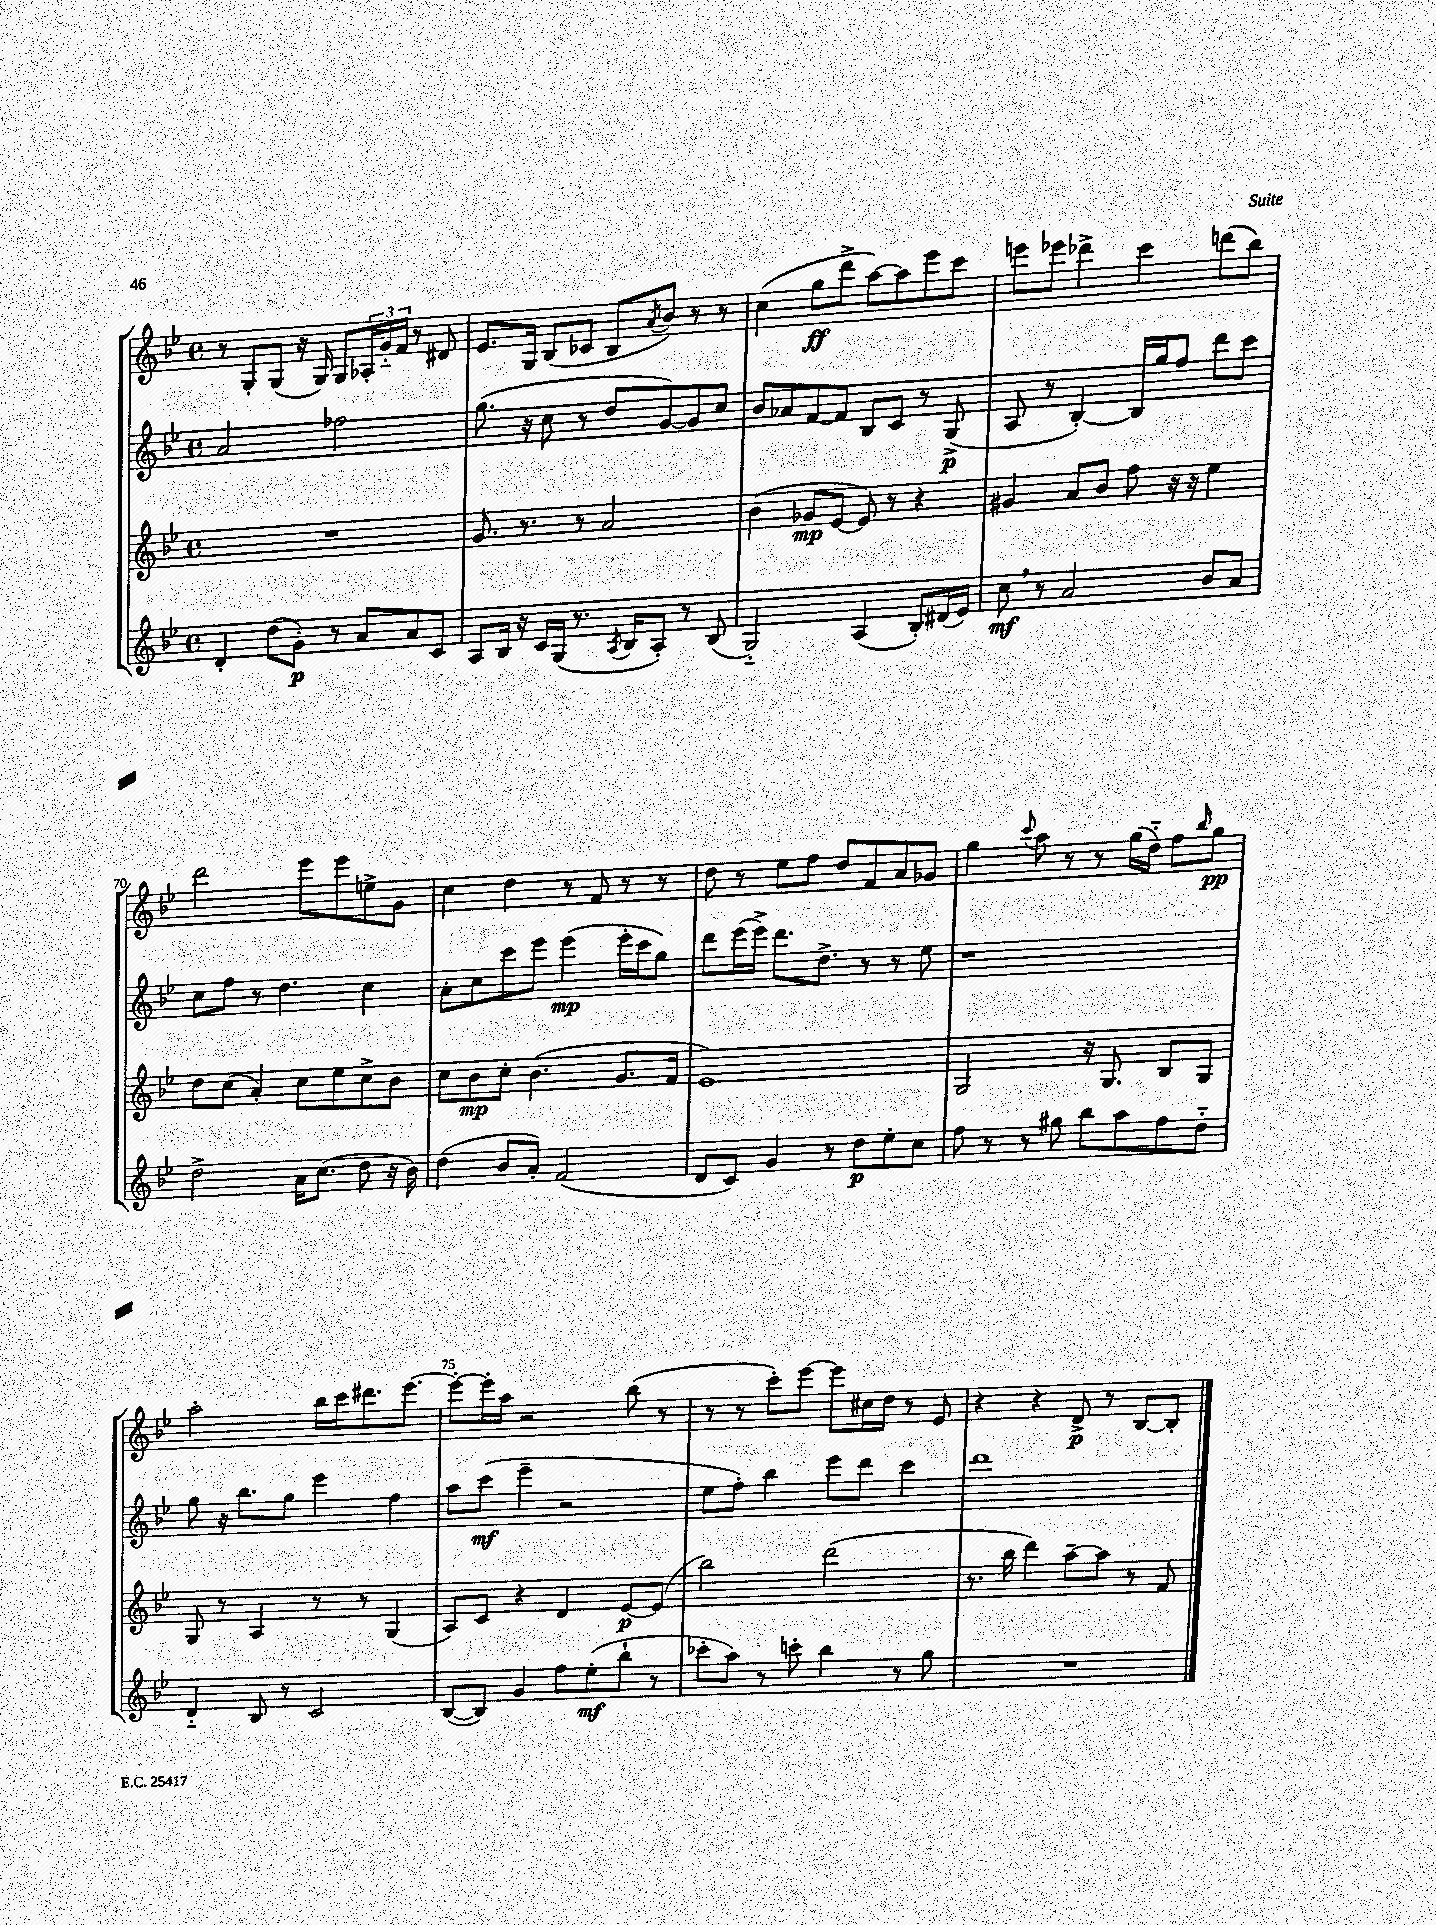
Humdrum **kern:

**kern	**dynam	**kern	**dynam	**kern	**dynam	**kern	**dynam
*part4	*part4	*part3	*part3	*part2	*part2	*part1	*part1
*staff4	*staff4	*staff3	*staff3	*staff2	*staff2	*staff1	*staff1
*clefG2	*	*clefG2	*	*clefG2	*	*clefG2	*
*k[b-e-]	*	*k[b-e-]	*	*k[b-e-]	*	*k[b-e-]	*
*M4/4	*	*M4/4	*	*M4/4	*	*M4/4	*
*met(c)	*	*met(c)	*	*met(c)	*	*met(c)	*
=66	=66	=66	=66	=66	=66	=66	=66
4d'/	.	1r	.	2a/	.	8r	.
.	.	.	.	.	.	8G'/L	.
(8dd\L	.	.	.	.	.	(8G/J	.
8g'\J)	p	.	.	.	.	16r	.
.	.	.	.	.	.	16G/)	.
8r	.	.	.	2ff-X\	.	8G/L	.
8a/L	.	.	.	.	.	24A-X'/L	.
.	.	.	.	.	.	24g/	.
.	.	.	.	.	.	24f/JJ	.
8a/	.	.	.	.	.	8r	.
8c/J	.	.	.	.	.	8d#X/	.
=67	=67	=67	=67	=67	=67	=67	=67
8A/L	.	8.g/	.	(8.gg\	.	8.e-/L	.
16B-/Jk	.	.	.	.	.	.	.
16r	.	8.r	.	16r	.	16G/Jk	.
16c/LL	.	.	.	8cc\	.	(8B-/L	.
(16G/JJ	.	.	.	.	.	.	.
8.r	.	8r	.	8r	.	8c-X/J	.
.	.	2a/	.	8dd/L	.	8B-/L	.
8qA/	.	.	.	.	.	.	.
16B-/KL	.	.	.	.	.	.	.
.	.	.	.	.	.	8qa/	.
8A'/J)	.	.	.	[8g/)	.	8b-/J)	.
8r	.	.	.	8g/]	.	8r	.
(8B-/	.	.	.	8cc/J	.	8r	.
=68	=68	=68	=68	=68	=68	=68	=68
2G/)	.	(4b-\	.	8b-/L	.	(4cc\	.
.	.	.	.	8a-X/	.	.	.
.	.	8g-X/L	mp	[8f/	.	8gg\L	ff
.	.	[8e-/J	.	8f/J]	.	8ddd^\J	.
(4A/	.	8e-/])	.	8B-/L	.	[8aa\L)	.
.	.	8r	.	8c/J	.	8aa\]	.
8B-'/L)	.	4r	.	8r	.	8eee-\	.
(16d#X/L	.	.	.	(8G^/	p	8ccc\J	.
16e-/JJ)	.	.	.	.	.	.	.
=69	=69	=69	=69	=69	=69	=69	=69
8cc,\	mf	4g#X/	.	8A/	.	8eeen\L	.
8r	.	.	.	8r	.	8eee-X\J	.
2a/	.	8a/L	.	[4B-'/)	.	4ddd-X^\	.
.	.	8b-/J	.	.	.	.	.
.	.	8ff\	.	16B-/LL]	.	4ccc\	.
.	.	.	.	16gg/J	.	.	.
.	.	16r	.	8ff/J	.	.	.
.	.	16r	.	.	.	.	.
8b-/L	.	4ee-\	.	8ddd\L	.	(8dddn\L	.
8a/J	.	.	.	8ccc\J	.	8bb-\J)	.
!!LO:LB:g=z
=70	=70	=70	=70	=70	=70	=70	=70
2dd^\	.	8dd\L	.	8cc\L	.	2ddd\	.
.	.	(8cc\J	.	8ff\J	.	.	.
.	.	4a'/)	.	8r	.	.	.
.	.	.	.	4.dd\	.	.	.
16a\KL	.	8cc\L	.	.	.	8eee-\L	.
(8.cc\J	.	.	.	.	.	.	.
.	.	8ee-\	.	.	.	8eee-\	.
8dd\	.	8cc^\	.	4cc\	.	8een^\	.
16r	.	8b-\J	.	.	.	8g\J	.
16b-\)	.	.	.	.	.	.	.
=71	=71	=71	=71	=71	=71	=71	=71
(4dd\	.	8cc\L	.	8a'\L	.	4cc\	.
.	.	8b-\	mp	8cc\	.	.	.
8b-/L	.	8cc'\J	.	8ccc\	.	4dd\	.
8a'/J)	.	(4.b-\	.	8eee-\J	.	.	.
(2f/	.	.	.	(4eee-\	mp	8r	.
.	.	.	.	.	.	8f/	.
.	.	8.g/L	.	16eee-'\LL	.	8r	.
.	.	.	.	16ccc\J	.	.	.
.	.	.	.	8gg\J)	.	8r	.
.	.	16f/Jk	.	.	.	.	.
=72	=72	=72	=72	=72	=72	=72	=72
8d/L	.	1e-)	.	8ddd\L	.	8dd\	.
8c/J)	.	.	.	(16eee-\L	.	8r	.
.	.	.	.	16eee-^\JJ)	.	.	.
4g/	.	.	.	8.ddd\L	.	8ee-\L	.
.	.	.	.	.	.	8ff\J	.
.	.	.	.	8.dd^\J	.	.	.
8r	.	.	.	.	.	8dd/L	.
8dd\L	p	.	.	8r	.	8f/	.
8ee-'\	.	.	.	8r	.	8a/	.
8cc\J	.	.	.	8ee-\	.	8g-X/J	.
=73	=73	=73	=73	=73	=73	=73	=73
8ff\	.	2G/	.	1r	.	4gg\	.
8r	.	.	.	.	.	.	.
.	.	.	.	.	.	8qqccc/	.
8r	.	.	.	.	.	8aa\	.
8gg#X\	.	.	.	.	.	8r	.
8bb-\L	.	16r	.	.	.	8r	.
.	.	8.G/	.	.	.	.	.
8aa\	.	.	.	.	.	(16gg\LL	.
.	.	.	.	.	.	16dd\JJ)	.
8ff\	.	8B-/L	.	.	.	8ff\L	.
.	.	.	.	.	.	16qqbb-/	.
8dd\J	.	8G/J	.	.	.	8gg\J	pp
!!LO:LB:g=z
=74	=74	=74	=74	=74	=74	=74	=74
4d/	.	8G/	.	8gg\	.	2aa'\	.
.	.	8r	.	16r	.	.	.
.	.	.	.	8.bb-\L	.	.	.
8B-/	.	4A/	.	.	.	.	.
8r	.	.	.	8gg\J	.	.	.
2c/	.	8r	.	4eee-\	.	16bb-\LL	.
.	.	.	.	.	.	16ccc\J	.
.	.	8r	.	.	.	8.ddd#X\	.
.	.	(4G/	.	4ff\	.	.	.
.	.	.	.	.	.	[8.eee-\J	.
=75	=75	=75	=75	=75	=75	=75	=75
([8B-/L	.	8A/L)	.	8aa\L	.	8eee-'\L_	.
8B-/J])	.	8c/J	.	(8ccc\J	mf	16eee-'\L]	.
.	.	.	.	.	.	16aa\JJ	.
4g/	.	4r	.	4eee-~\	.	2r	.
8ff\L	.	4d/	.	2r	.	.	.
(8ee-'\	mf	.	.	.	.	.	.
8bb-`\J	.	[8e-/L	p	.	.	(8bb-\	.
8r	.	(8e-/J]	.	.	.	8r	.
=76	=76	=76	=76	=76	=76	=76	=76
8ccc-X'\L	.	2bb-\)	.	8ee-\L	.	8r	.
8aa\J)	.	.	.	8ff'\J)	.	8r	.
8r	.	.	.	4bb-\	.	8ccc'\L)	.
8cccn'\	.	.	.	.	.	[8eee-\J	.
4bb-\	.	(2ddd\	.	8eee-\L	.	8eee-\L]	.
.	.	.	.	8ddd\J	.	16cc#X\L	.
.	.	.	.	.	.	16dd\JJ	.
8r	.	.	.	4ccc\	.	8r	.
8gg\	.	.	.	.	.	8e-/	.
=77	=77	=77	=77	=77	=77	=77	=77
1r	.	8.r	.	1ddd	.	4r	.
.	.	16bb-\	.	.	.	.	.
.	.	4ddd\)	.	.	.	4r	.
.	.	[8aa~\L	.	.	.	8d^/	p
.	.	8aa\J]	.	.	.	8r	.
.	.	8r	.	.	.	[8B-/L	.
.	.	8f/	.	.	.	8B-'/J]	.
==	==	==	==	==	==	==	==
*-	*-	*-	*-	*-	*-	*-	*-
